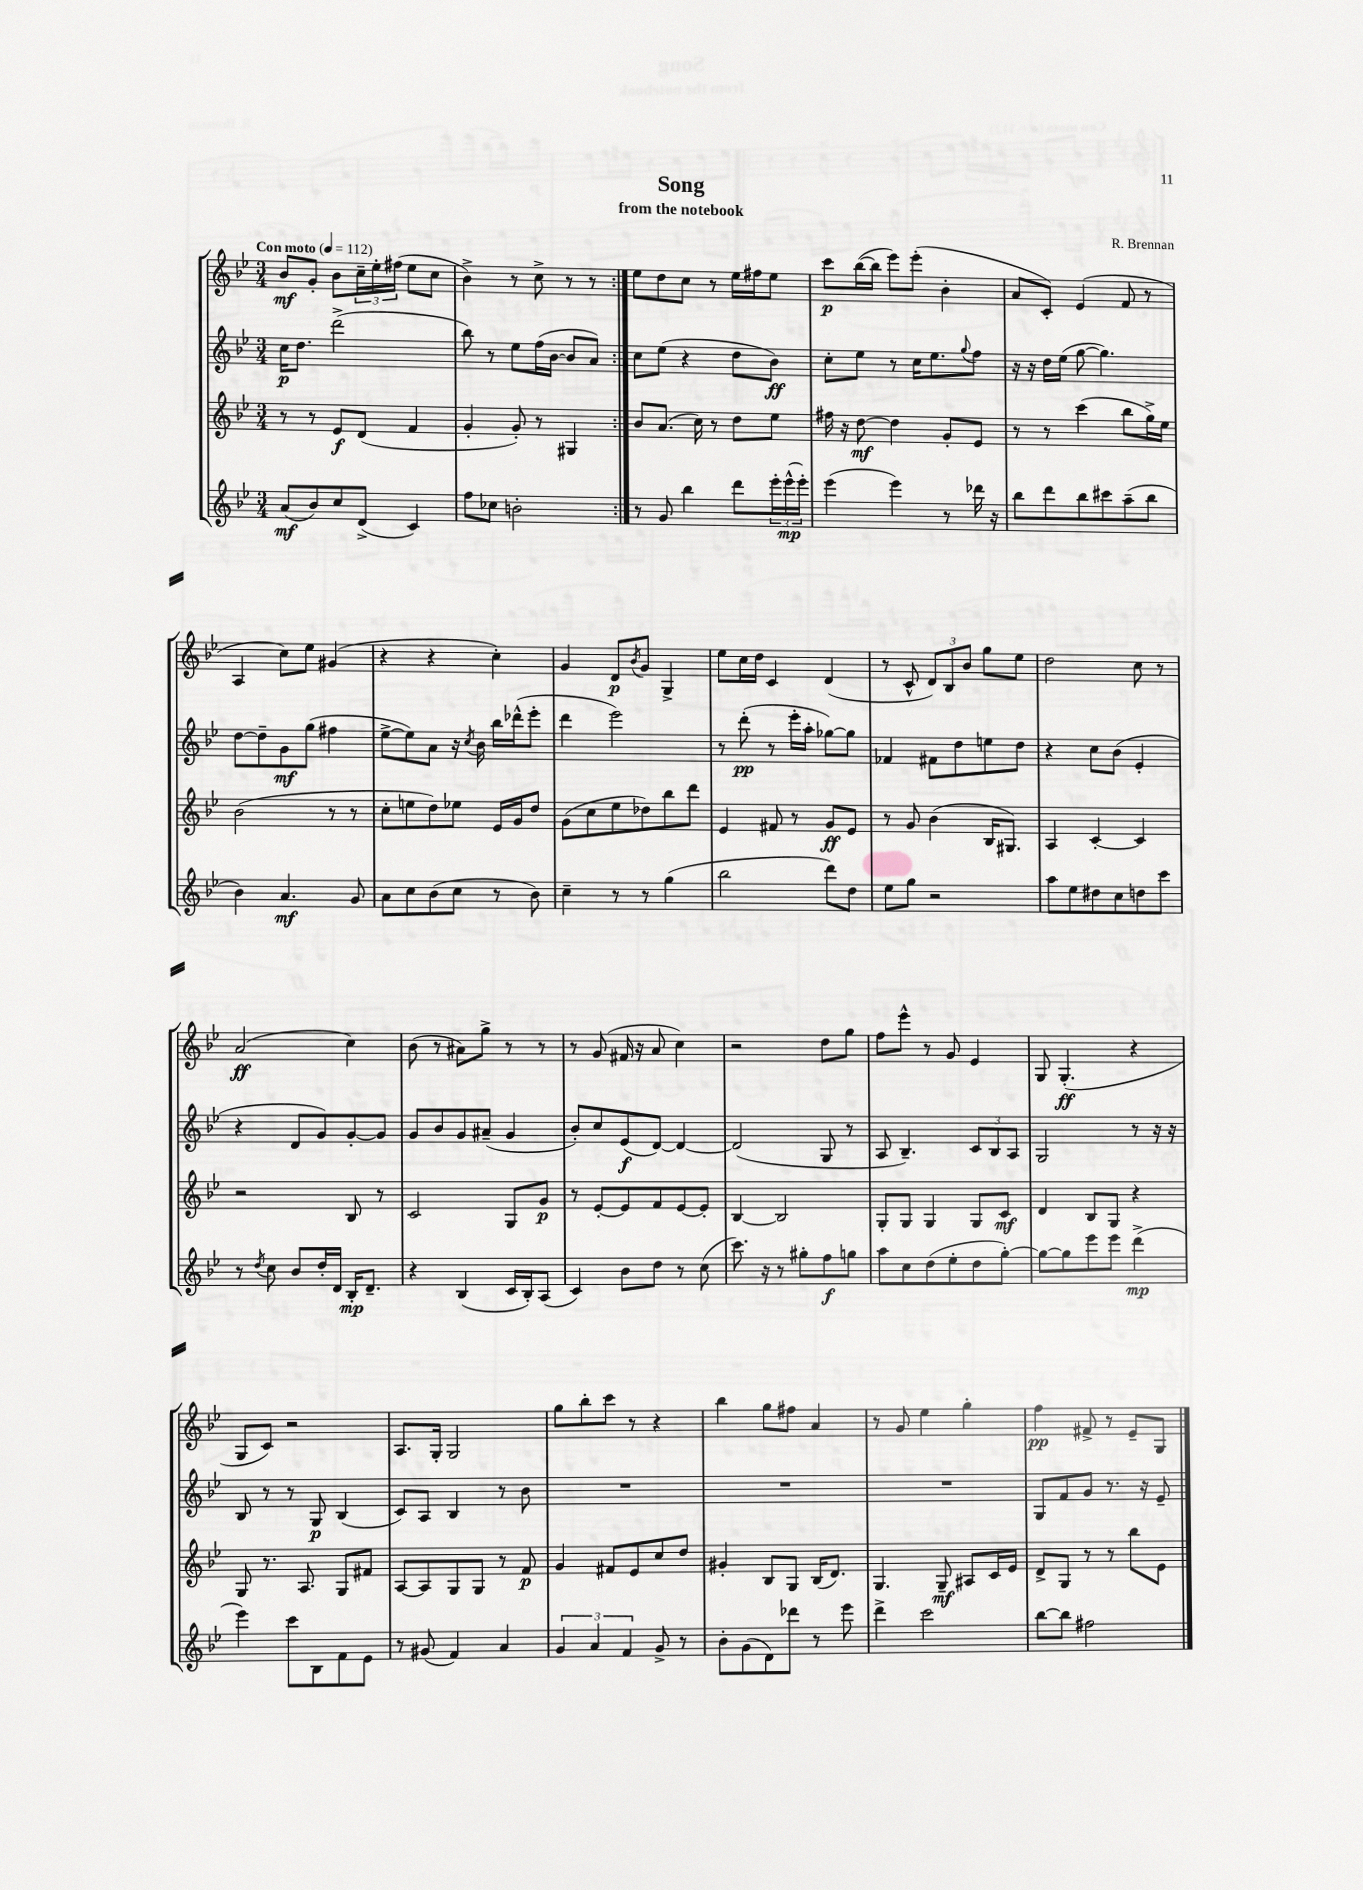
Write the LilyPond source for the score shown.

\header { title = "Song" composer = "R. Brennan" subtitle = "from the notebook" }
<<
\new StaffGroup <<
\new Staff = "s0" {
    \clef treble \key bes \major \numericTimeSignature \time 3/4 \tempo "Con moto" 4 = 112
    \repeat volta 2 { bes'8\mf g'8-. bes'8 \tuplet 3/2 { c''16-- ees''16-. fis''16( } ees''8 c''8 |
    bes'4->) r8 c''8-> r8 r8 | }
    ees''8 d''8 c''8 r8 ees''16 fis''16 ees''8 |
    c'''8\p bes''16~( bes''16 ees'''8) ees'''8-.( bes'4-. |
    a'8 c'8-.) ees'4( f'8 r8 |
    a4 c''8) ees''8 gis'4( |
    r4 r4 c''4-.) |
    g'4 d'8\p \acciaccatura { bes'8 } g'8 g4-> |
    ees''8 c''16 d''16 c'4 d'4( |
    r8 c'8-^ \tuplet 3/2 { d'8) bes8 bes'8 } g''8 ees''8 |
    d''2 c''8 r8 |
    a'2\ff( c''4) |
    bes'8( r8 ais'8) g''8-> r8 r8 |
    r8 g'8( fis'16 r16 a'8 c''4) |
    r2 d''8 g''8 |
    f''8 ees'''8-^ r8 g'8 ees'4 |
    g8 g4.-.\ff( r4 |
    g8 c'8) r2 |
    a8. g16-. g2 |
    g''8 bes''8-. c'''8 r8 r4 |
    bes''4 g''8 fis''8 a'4 |
    r8 g'8 ees''4 g''4-. |
    f''4\pp fis'8-> r8 ees'8-- g8 \bar "|." |
}
\new Staff = "s1" {
    \clef treble \key bes \major \numericTimeSignature \time 3/4
    \repeat volta 2 { c''16\p d''8. d'''2->( |
    bes''8) r8 ees''8 f''16( bes'16~ bes'8 a'8) | }
    c''8 ees''8( r4 d''8 bes'8\ff) |
    c''8-. ees''8 r8 c''16 ees''8. \appoggiatura { g''8 } f''8 |
    r16 r16 d''16 ees''16( g''8~ g''4.) |
    d''8~ d''8-- g'8\mf g''8( fis''4 |
    ees''8~-> ees''8) a'8 r16 \acciaccatura { c''8 } bes'16 bes''16 des'''16-^( ees'''8-. |
    d'''4 ees'''2) |
    r8 d'''8-.\pp( r8 ees'''16-. a''16-. ges''8~) ges''8 |
    fes'4 fis'8 d''8 e''8 d''8 |
    r4 c''8 bes'8( ees'4-. |
    r4 d'8 g'8) g'8~-. g'8 |
    g'8 bes'8 g'8 ais'8--( g'4 |
    bes'8-.) c''8 ees'8\f( d'8~) d'4~ |
    d'2( g8 r8 |
    a8 bes4.--) \tuplet 3/2 { c'8 bes8 a8 } |
    g2 r8 r16 r16 |
    bes8 r8 r8 g8\p bes4( |
    c'8) a8 bes4 r8 bes'8 |
    R2. |
    R2. |
    R2. |
    g8 f'8 g'8 r8. r16 ees'8-- \bar "|." |
}
\new Staff = "s2" {
    \clef treble \key bes \major \numericTimeSignature \time 3/4
    \repeat volta 2 { r8 r8 ees'8\f d'8( f'4 |
    g'4-. g'8-.) r8 gis4 | }
    bes'8 a'8.( c''16) r8 d''8 ees''8 |
    fis''16 r16 d''8~\mf d''4 g'8-. ees'8 |
    r8 r8 c'''4( bes''8 g''16->) ees''16 |
    bes'2( r8 r8 |
    c''8-. e''8 d''8) ees''8 ees'16 g'16 d''8 |
    g'8( c''8 ees''8 des''8) bes''8 d'''8 |
    ees'4 fis'8 r8 g'8\ff ees'8 |
    r8 g'8 bes'4( bes16 gis8.) |
    a4 c'4~-. c'4 |
    r2 bes8 r8 |
    c'2 g8 g'8\p |
    r8 ees'8~-. ees'8 f'8 ees'8~ ees'8-. |
    bes4~ bes2 |
    g8-. g8 g4 g8 c'8\mf |
    d'4 bes8 g8 r4 |
    g8 r8. a8. g8 fis'8 |
    a8~ a8 g8 g8 r8 f'8\p |
    g'4 fis'8 ees'8 c''8 d''8 |
    gis'4-. bes8 g8 bes16( d'8.) |
    g4. g8--\mf ais8 c'16 ees'16 |
    d'8-> g8 r8 r8 bes''8 ees'8 \bar "|." |
}
\new Staff = "s3" {
    \clef treble \key bes \major \numericTimeSignature \time 3/4
    \repeat volta 2 { a'8\mf( bes'8) c''8 d'8->( c'4) |
    f''8 ces''8 b'2-. | }
    r8 g'8 bes''4 d'''8 \tuplet 3/2 { ees'''16-. ees'''16-^\mp( ees'''16-.) } |
    ees'''4( ees'''4) r8 des'''16 r16 |
    bes''8 d'''8 bes''8 cis'''8 a''8--( bes''8 |
    bes'4) a'4.\mf g'8 |
    a'8 c''8 bes'8( c''8 r8 bes'8) |
    c''4-- r8 r8 g''4( |
    bes''2 d'''8) d''8 |
    ees''8 g''8 r2 |
    a''8 ees''8 dis''8 c''8 d''8 c'''8 |
    r8 \acciaccatura { d''8 } c''8 bes'8 d''16-. d'16 bes16-.\mp d'8.-- |
    r4 bes4( c'16 bes16-.) a8( |
    c'4) bes'8 d''8 r8 c''8( |
    c'''8.) r16 r8 gis''8-. f''8\f g''8 |
    a''8 c''8 d''8( ees''8-. d''8 g''8~-.) |
    g''8~ g''8 ees'''8 ees'''8 d'''4->\mp( |
    ees'''4) c'''8 bes8 f'8 ees'8 |
    r8 gis'8( f'4) a'4 |
    \tuplet 3/2 { g'4 a'4 f'4 } g'8-> r8 |
    bes'8-. g'8( d'8) des'''8 r8 ees'''8 |
    d'''4-> c'''2 |
    bes''8~ bes''8 fis''2 \bar "|." |
}
>>
>>
\layout { \context { \Score \remove "Bar_number_engraver" } }
